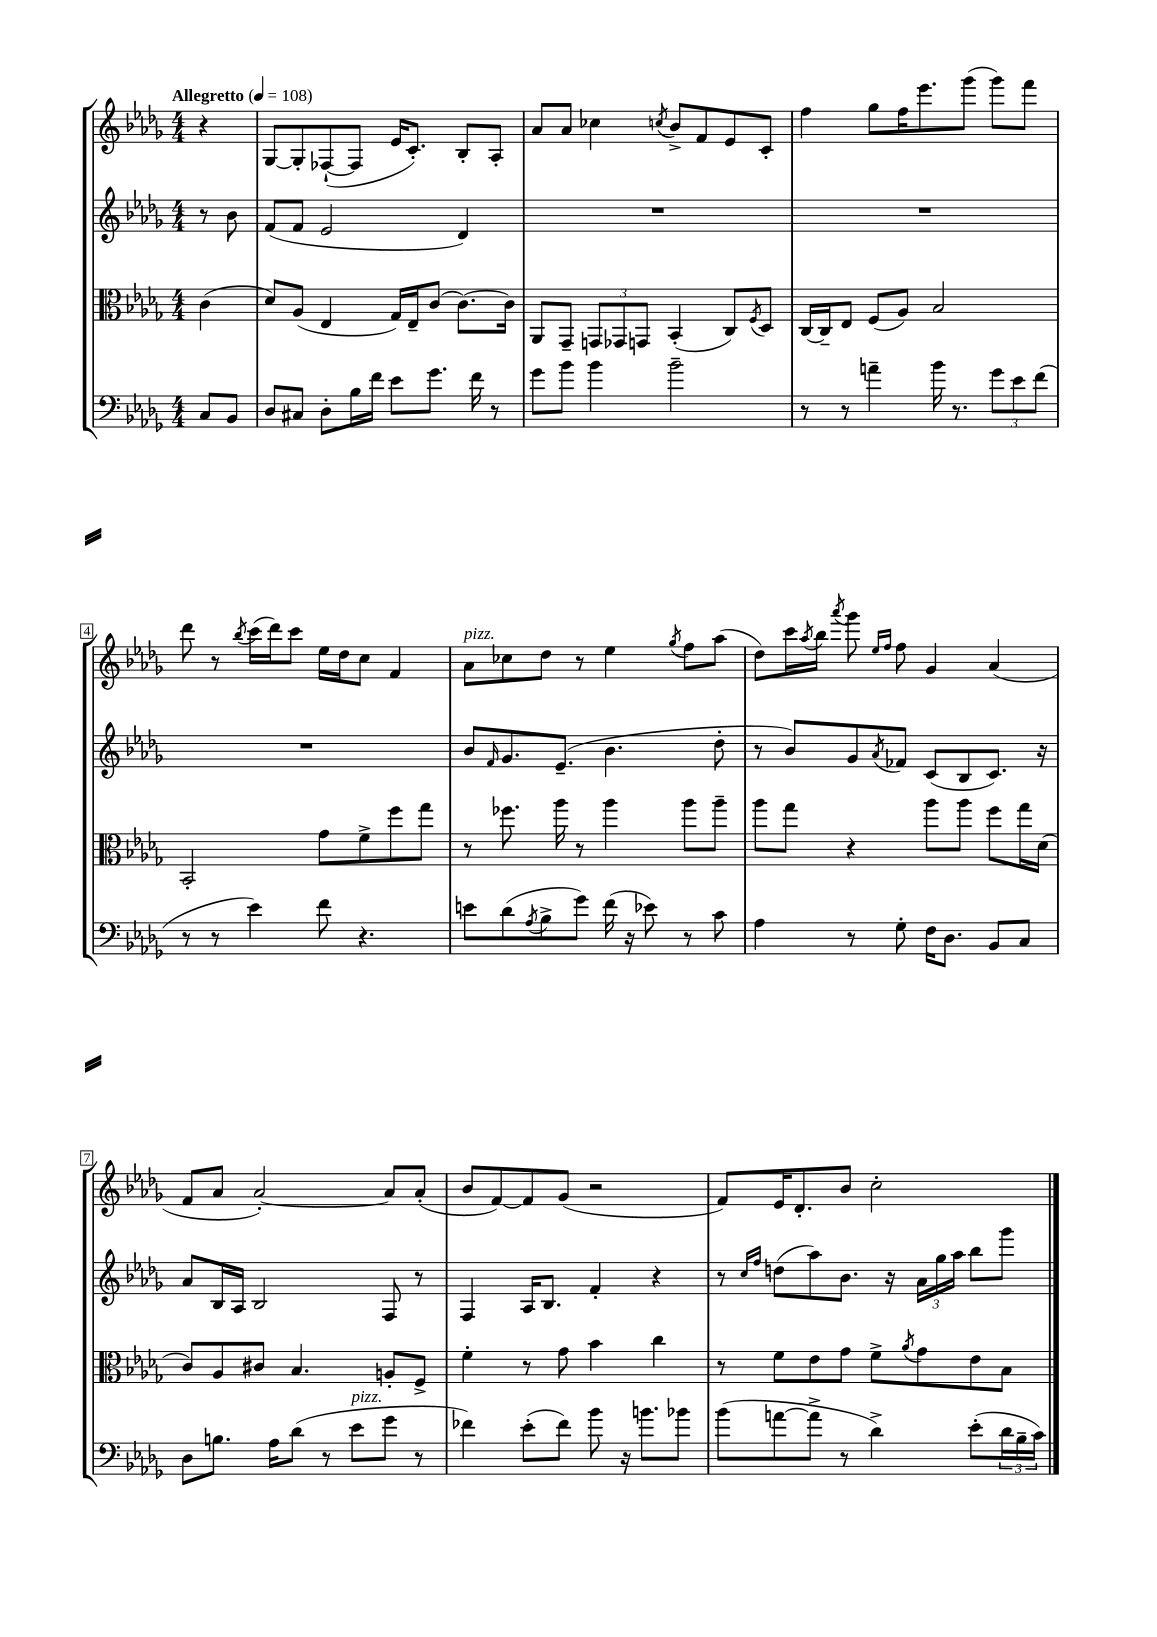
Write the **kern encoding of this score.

**kern	**kern	**kern	**kern
*staff4	*staff3	*staff2	*staff1
*clefF4	*clefC3	*clefG2	*clefG2
*k[b-e-a-d-g-]	*k[b-e-a-d-g-]	*k[b-e-a-d-g-]	*k[b-e-a-d-g-]
*M4/4	*M4/4	*M4/4	*M4/4
*MM108	*MM108	*MM108	*MM108
8C/L	(4c\	8r	4r
8BB-/J	.	8b-\	.
=	=	=	=
8D-/L	8d-/L)	(8f/L	[8G-/L
8C#/J	(8A-/J	8f/J	8G-'/]
8D-'\L	4E-/	2e-/	([8F-`/
16B-\L	.	.	8F-/]J
16f\JJ	.	.	.
8e-\L	16G-/LL)	.	16e-/LK
.	16E-~/J	.	8.c'/J)
8.g-\J	(8c/J	.	.
.	[8.c\L)	4d-/)	8B-'/L
16f\	.	.	.
8r	.	.	8A-'/J
.	16c\]Jk	.	.
=	=	=	=
8g-\L	8AA-/L	1r	8a-/L
8b-\J	8GG-~/J	.	8a-/J
4b-\	12GG/L	.	4cc-\
.	12GG-/	.	.
.	12GG/J	.	.
.	.	.	8qcc/
2b-~\	(4BB-'/	.	8b-^/L
.	.	.	8f/
.	8C/L)	.	8e-/
.	8qF/	.	.
.	8D-/J	.	8c'/J
=	=	=	=
8r	[16C/LL	1r	4ff\
.	16C~/]J	.	.
8r	8E-/J	.	.
4a~\	(8F/L	.	8gg-\L
.	8A-/J)	.	16ff\K
.	.	.	8.eee-\
16b-\	2B-/	.	.
8.r	.	.	.
.	.	.	(8ggg-\J
12g-\L	.	.	8ggg-\L)
12e-\	.	.	.
.	.	.	8fff\J
(12f\J	.	.	.
=	=	=	=
8r	2BB-'/	1r	8ddd-\
8r	.	.	8r
.	.	.	8qbb-/
4e-\)	.	.	(16ccc\LL
.	.	.	16ddd-\J)
.	.	.	8ccc\J
8f\	8g-\L	.	16ee-\LL
.	.	.	16dd-\J
4.r	8f^\	.	8cc\J
.	8ff\	.	4f/
.	8gg-\J	.	.
=	=	=	=
8e\L	8r	8b-/L	8a-\L
.	.	16qqf/	.
(8d-\	8.ff-\	8.g-/	8cc-\
8qA-/	.	.	.
8B-^\	.	.	8dd-\J
.	16aa-\	(8.e-~/J	.
8g-\J)	8r	.	8r
(16f\	4aa-\	4.b-\	4ee-\
16r	.	.	.
8e-\)	.	.	.
.	.	.	8qgg-/
8r	8aa-\L	.	8ff\L
8c\	8aa-~\J	8dd-'\	(8aa-\J
=	=	=	=
4A-\	8aa-\L	8r	8dd-\L)
.	8gg-\J	8b-/L)	16ccc\L
.	.	.	8qaa-/
.	.	.	16bb-\JJ
.	.	.	8qaaa-/
8r	4r	8g-/	8ggg-\
.	.	.	16qqee-/LL
.	.	8qa-/	16qqff/JJ
8G-'\	.	8f-/J	8ff\
16F\LK	8aa-\L	(8c/L	4g-/
8.D-\J	.	.	.
.	8aa-\J	8B-/	.
8BB-/L	8ff\L	8.c/J)	(4a-/
8C/J	16gg-\L	.	.
.	(16d-\JJ	16r	.
=	=	=	=
8D-\L	8c/L)	8a-/L	8f/L
8.B\J	8A-/	16B-/L	8a-/J
.	.	16A-/JJ	.
.	8c#/J	2B-/	[2a-'/)
16A-\LK	.	.	.
(8d-\J	4.B-/	.	.
8r	.	.	.
8e-\L	.	.	.
8g-\J	8A'/L	8F/	8a-/]L
8r	8F^/J	8r	(8a-'/J
=	=	=	=
4f-\)	4f'\	4F/	8b-/L
.	.	.	[8f/)
(8e-'\L	8r	16A-/LK	8f/]
.	.	8.B-/J	.
8f-\J)	8g-\	.	(8g-/J
8b-\	4b-\	4f'/	2r
16r	.	.	.
8.b\L	.	.	.
.	4cc\	4r	.
8b-\J	.	.	.
=	=	=	=
(8b-\L	8r	8r	8f/L)
.	.	16qqcc/LL	.
.	.	16qqff/JJ	.
[8a\	8f\L	(8dd\L	16e-/K
.	.	.	8.d-'/
8a^\]J	8e-\	8aa-\)	.
8r	8g-\J	8.b-\J	8b-/J
4d-^\)	8f^\L	.	2cc'\
.	.	16r	.
.	8qa-/	.	.
.	8g-\	24a-\LL	.
.	.	24gg-\	.
.	.	24aa-\JJ	.
(8e-'\L	8e-\	8bb-\L	.
24d-\L	8B-\J	8ggg-\J	.
24B-~\	.	.	.
24c\JJ)	.	.	.
==	==	==	==
*-	*-	*-	*-
